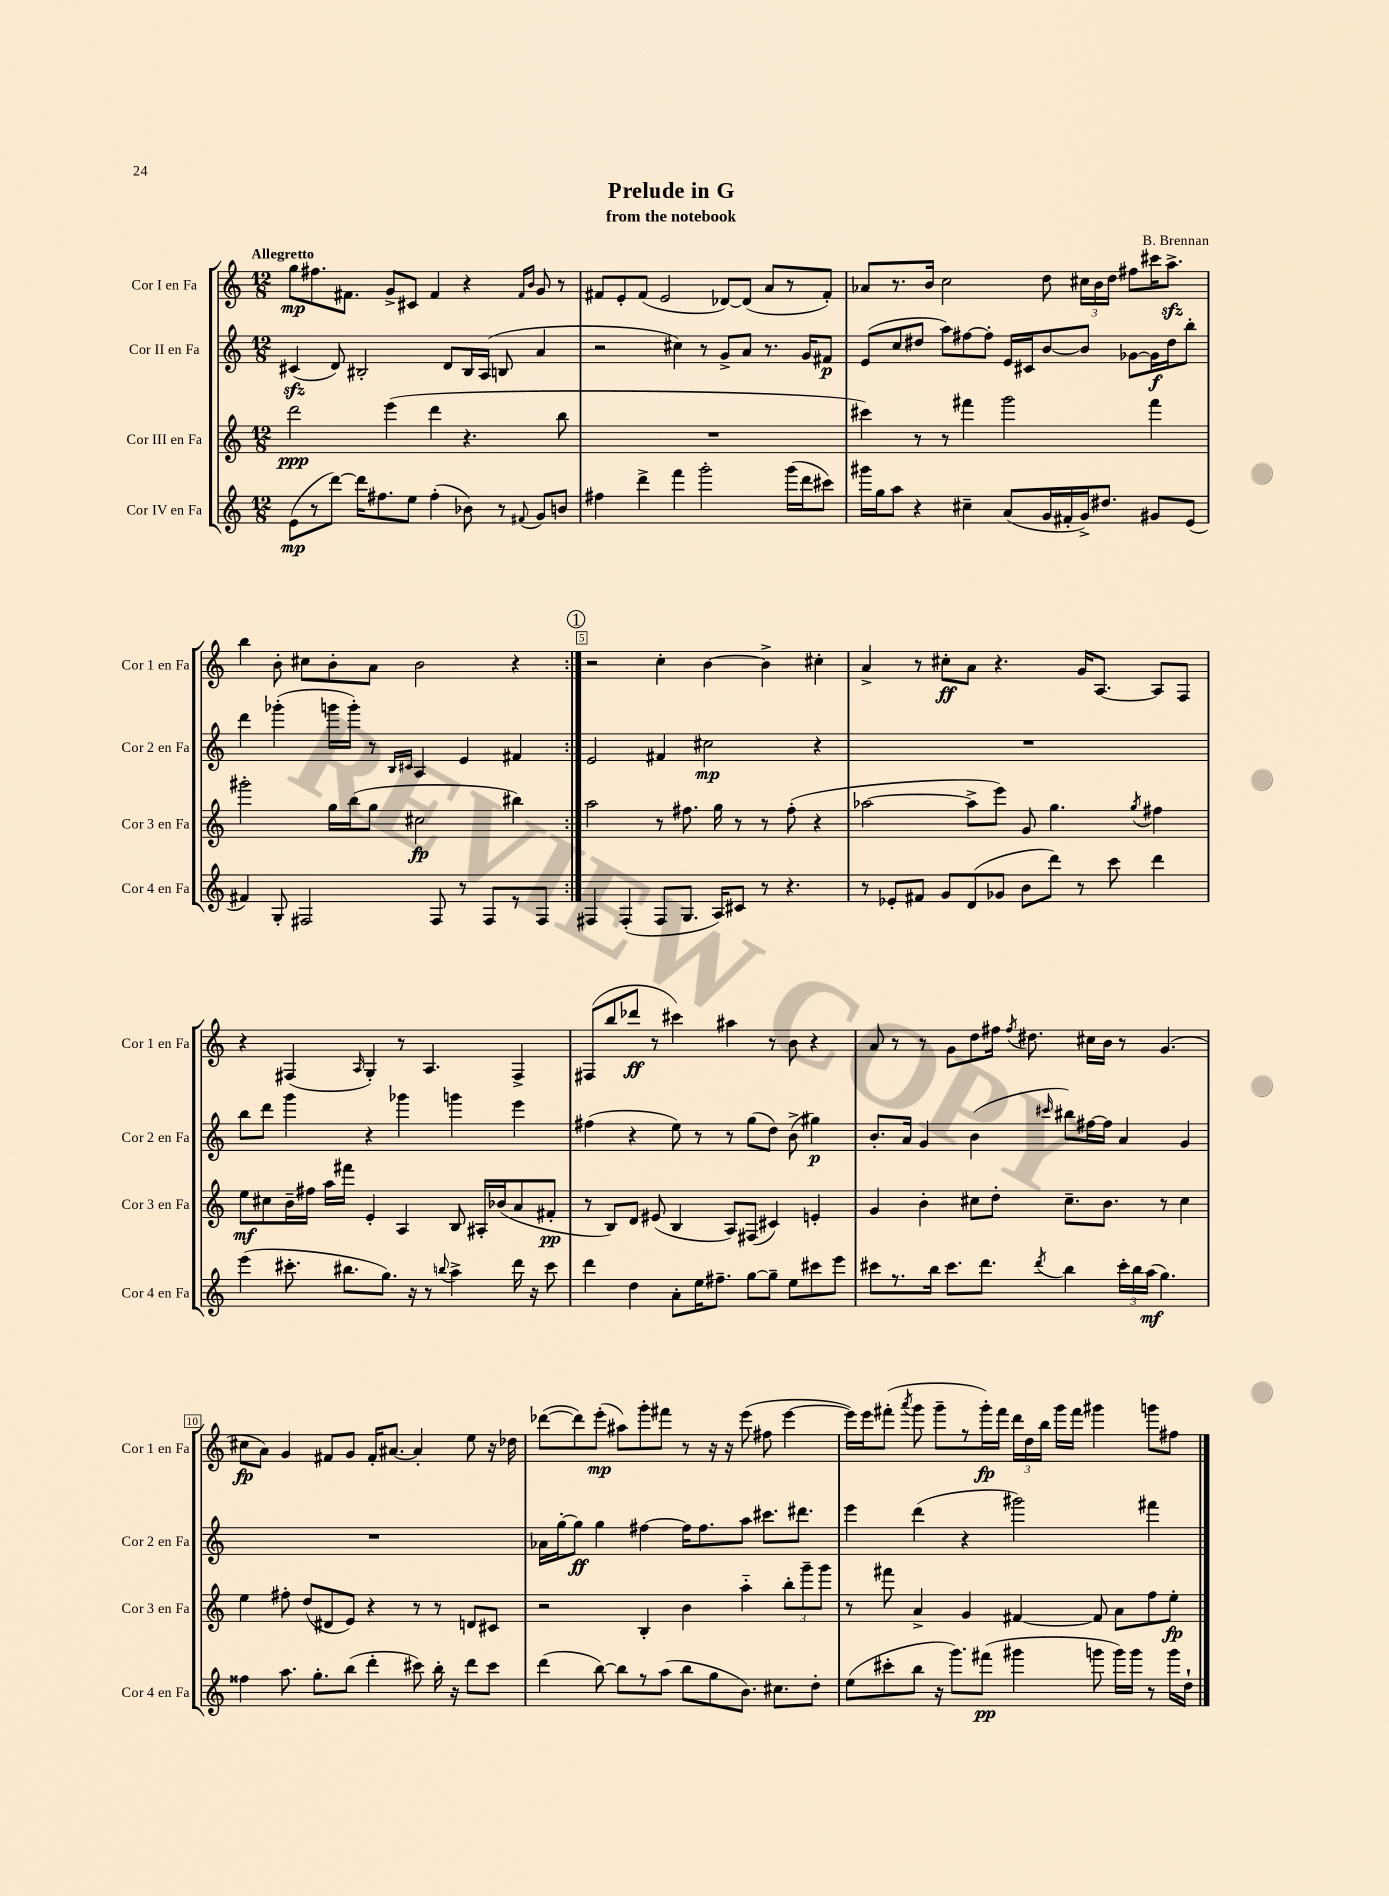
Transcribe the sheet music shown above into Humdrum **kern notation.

**kern	**kern	**kern	**kern
*staff4	*staff3	*staff2	*staff1
*clefG2	*clefG2	*clefG2	*clefG2
*k[]	*k[]	*k[]	*k[]
*M12/8	*M12/8	*M12/8	*M12/8
(8e\L	2ddd\	(4c#/	8gg\L
8r	.	.	8.ff#\
[8ddd\J)	.	8d/)	.
.	.	.	8.f#\J
16ddd\]LK	.	2B#'/	.
8.ff#\	.	.	.
.	(4eee\	.	8g^/L
8ee\J	.	.	8c#/J
(4ff#'\	4ddd\	.	4f#/
.	.	8d/L	.
8b-\)	4.r	16B#/L	4r
.	.	(16A/JJ	.
8r	.	8B/	.
.	.	.	16qqf#/LL
8qqf#/	.	.	16qqb/JJ
8g/L	.	4a/	8g/
8b/J	8bb\	.	8r
=	=	=	=
4ff#\	1.r	2r	8f#/L
.	.	.	8e'/
4ddd^\	.	.	(8f#/J
.	.	.	2e/
4fff\	.	4cc#\)	.
2ggg'\	.	8r	.
.	.	8g^/L	[8d-/L)
.	.	8a/J	(8d-/]J
.	.	8.r	8a/L
(16ggg\LL	.	.	8r
16ddd\J	.	16g/LK	.
8ccc#\J)	.	8f#/J	8f#'/J)
=	=	=	=
16ggg#\LL	4ccc#\)	(8e/L	8a-/L
16gg\J	.	.	.
8aa\J	.	8cc/	8.r
4r	8r	8dd#/J	.
.	.	.	16b/Jk
.	8r	8aa\L)	2cc\
4cc#~\	4fff#\	[8ff#\	.
.	.	8ff#'\]J	.
(8a/L	2ggg\	16e/LL	.
.	.	16c#/J	.
16g/L	.	[8b/	8dd\
16f#'/	.	.	.
16g^/J)	.	8b/]J	24cc#\LL
.	.	.	24b\
8.dd#/J	.	.	.
.	.	.	24dd\JJ
.	.	[8g-\L	8ff#\L
8g#/L	4fff#\	16g-\]L	16ccc#\K
.	.	16dd#\J	8.aa^\J
(8e/J	.	8bb'\J	.
=	=	=	=
4f#/)	2ggg#'\	4ddd\	4bb\
8G'/	.	(4ggg-'\	8b'\
2F#/	.	.	8cc#\L
.	16gg\LL	16ggg\LL	8b'\
.	(16bb\J	16ggg'\JJ)	.
.	8gg\J	8r	8a\J
.	.	16qqB/LL	.
.	.	16qqc#/JJ	.
.	2cc#\	4A/	2b\
8F#/	.	.	.
8r	.	4e/	.
8F#/L	.	.	.
8r	4bb#\)	4f#/	4r
8F#/J	.	.	.
=:|!	=:|!	=:|!	=:|!
4F#/	2aa\	2e/	2r
(4F#'/	.	.	.
8F#/L	8r	4f#/	4cc'\
8.G/J	8.ff#\	.	.
.	.	2cc#\	[4b\
16A/LK)	16gg\	.	.
8c#/J	8r	.	.
8r	8r	.	4b^\]
4.r	(8ff#'\	.	.
.	4r	4r	4cc#'\
=	=	=	=
8r	[2aa-\	1.r	4a^/
8e-'/L	.	.	.
8f#/J	.	.	8r
8g/L	.	.	8cc#'\L
(8d/	8aa-^\]L	.	8a\J
8g-/J	8eee\J)	.	4.r
8b\L	8g/	.	.
8ddd\J)	4.gg\	.	.
8r	.	.	16g/LK
.	.	.	[8.A/J
8ccc\	.	.	.
.	8qgg/	.	.
4ddd\	4ff#\	.	8A/]L
.	.	.	8F/J
=	=	=	=
(4eee\	8ee\L	8bb\L	4r
.	8cc#\	8ddd\J	.
8.ccc#'\	16b~\L	4ggg\	(4F#/
.	16ff#\JJ	.	.
.	16aa\LL	.	.
8.bb#\L	16fff#\JJ	.	.
.	.	.	16qqA/
.	4e'/	4r	4G'/)
8.gg\J)	.	.	.
.	4A/	4ggg-\	8r
16r	.	.	.
8r	.	.	4.A/
8qqbb/	.	.	.
4aa^\	8B/	4ggg\	.
.	16A#'/LL	.	.
.	(16b-/J	.	.
16ddd\	8a/	4eee\	4F#^/
16r	.	.	.
8ccc#\	8f#'/J	.	.
=	=	=	=
4ddd\	8r	(4ff#\	(8F#/L
.	8B/L)	.	8bb/
4dd\	8d/J	4r	8ddd-/J
.	(8e#/	.	8r
8a'\L	4B/	8ee\)	4ccc#\)
16ee\K	.	8r	.
8.ff#~\J	.	.	.
.	8A/L)	8r	4aa#\
[8gg\L	(8F#/J	(8gg\L	.
8gg~\]J	4c#/)	8dd\J)	8r
8ee\L	.	(8b^\	8b\
8ccc#\	4e'/	4gg#\)	4r
8eee\J	.	.	.
=	=	=	=
8ccc#\L	4g/	8.b'/L	8a/
8.r	.	.	8r
.	.	16a/Jk	.
.	4b'\	4g/	8r
16bb\Jk	.	.	.
8.ccc#\L	.	.	8g\L
.	8cc#\L	(4b\	8dd\
8.ddd\J	.	.	.
.	8dd'\J	.	16ff#\Jk
.	.	.	8qff#/
.	.	.	8.dd#\
8qddd/	.	16qqccc#/	.
4bb\	8.cc#~\L	8bb#\L)	.
.	.	[16ff#\L	16cc#\LL
.	8.b\J	16ff#\]JJ	16b\JJ
24ccc#'\LL	.	4a/	8r
24bb\	.	.	.
(24aa\JJ	.	.	.
4.gg\)	8r	.	(4.g/
.	4cc#\	4g/	.
=	=	=	=
4ff##\	4ee\	1.r	8cc#\L
.	.	.	8a\J)
8.aa\	8ff#'\	.	4g/
.	(8dd/L	.	.
8.gg'\L	.	.	.
.	8d#/	.	8f#/L
(8bb\J	8e/J)	.	8g/J
4ddd'\	4r	.	16f#'/LK
.	.	.	[8.a#/J
8ccc#\)	8r	.	4a#'/]
16bb'\	8r	.	.
16r	.	.	.
8ddd\L	8d/L	.	8ee\
8ccc#\J	8c#/J	.	16r
.	.	.	16dd-\
=	=	=	=
(4ddd\	2r	16a-\LL	([8ddd-\L
.	.	[16gg'\J	.
.	.	8gg\]J	8ddd-\])
[8bb\)	.	4gg\	(8eee'\J
8bb\]L	.	.	8aa#\L)
8r	4B'/	[4ff#\	8ggg'\
(8aa\J	.	.	8fff#\J
8bb\L	4b\	16ff#\]LK	8r
.	.	8.ff#\	.
8gg\	.	.	16r
.	.	.	16r
8.b\J)	4aa'~\	8aa\J	(8eee\
.	.	8.ccc#\L	8ff#\
8.cc#\L	.	.	.
.	12bb'\L	.	[4eee\
.	.	8.ddd#\J	.
.	12ggg~\	.	.
8dd'\J	.	.	.
.	12ggg\J	.	.
=	=	=	=
(8ee\L	8r	4eee\	16eee\]LL)
.	.	.	16eee\J
8ccc#'\	8fff#\	.	(8fff#'\J
.	.	.	8qaaa/
8bb\J	4a^/	(4ddd\	8ggg\
16r	.	.	8ggg~\L
8.ggg\L)	.	.	.
.	4g/	4r	8r
(8fff#\J	.	.	16ggg'\L)
.	.	.	16fff#\JJ
4ggg#\	[4f#/	2ggg#\)	24ddd\LL
.	.	.	24dd\
.	.	.	24bb\JJ
.	.	.	16ggg\LL
.	.	.	16fff#\JJ
8ggg\	8f#/]	.	4ggg#\
16ggg\LL)	8a\L	.	.
16ggg\JJ	.	.	.
8r	8ff\	4fff#\	8ggg\L
16ggg\LL	8ee'\J	.	8ff#\J
16dd`\JJ	.	.	.
==	==	==	==
*-	*-	*-	*-
